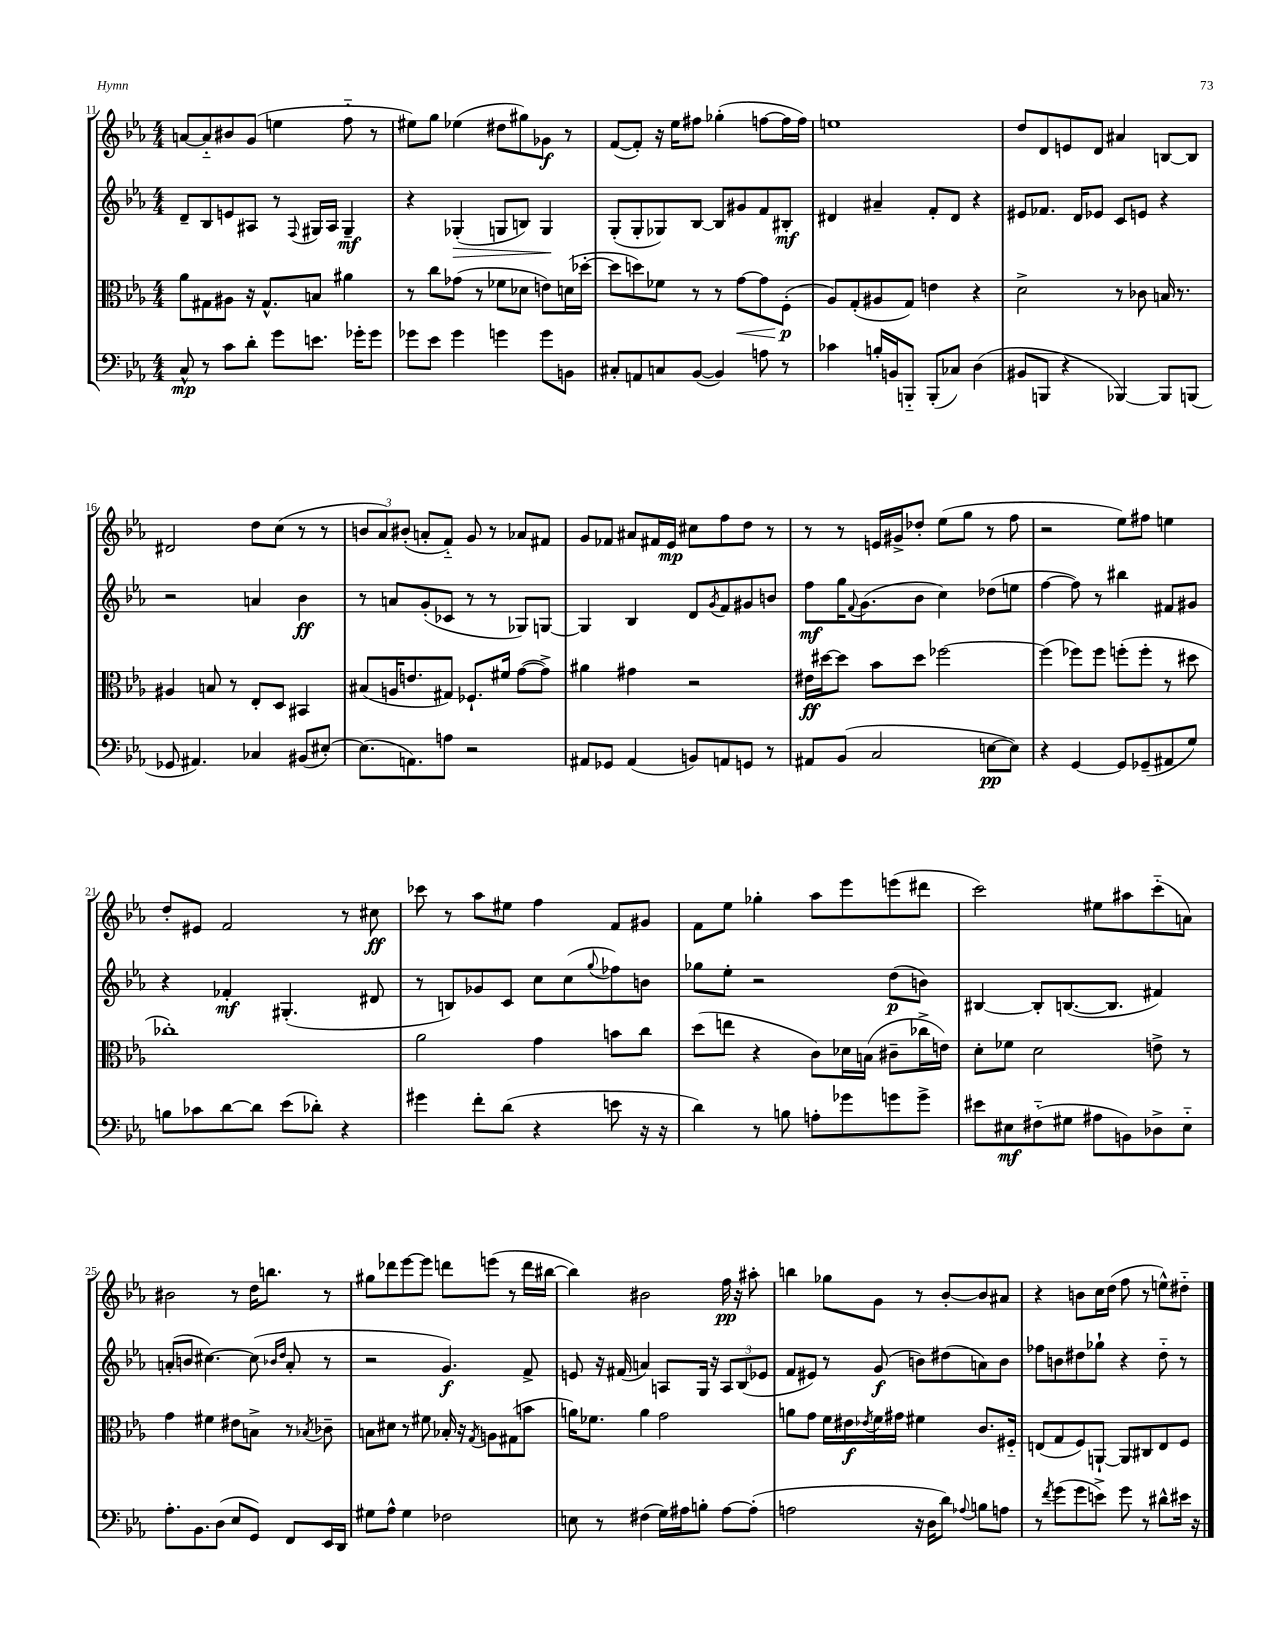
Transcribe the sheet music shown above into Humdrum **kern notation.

**kern	**kern	**kern	**kern
*staff4	*staff3	*staff2	*staff1
*clefF4	*clefC3	*clefG2	*clefG2
*k[b-e-a-]	*k[b-e-a-]	*k[b-e-a-]	*k[b-e-a-]
*M4/4	*M4/4	*M4/4	*M4/4
8C^^	8a-	8d~	[8a
8r	8G#	8B-	8a'~]
8c	8A#	8e	8b#
8d'	16r	8A#	(8g
.	8.G#^^	.	.
8g	.	8r	4ee
.	.	8qqF	.
8.e	8B	16G#	.
.	.	16A#	.
.	4a#	4G#~	8ff'~
16g-'	.	.	.
8g-	.	.	8r
=	=	=	=
8g-	8r	4r	8ee#)
8e-	8cc	.	8gg
4g-	(8g-	(4G-'	(4ee-
.	8r	.	.
4g	8f-	8G	8dd#
.	8d-	8B)	8gg#)
8g	8e)	4G	8g-
8BB	(16d	.	8r
.	[16dd-'	.	.
=	=	=	=
8C#'	8dd-]	(8G'	([8f
8AA	8dd)	8G'	8f'])
8C	8f-	8G-)	16r
.	.	.	16ee-
([8BB-	8r	[8B-	8ff#
4BB-])	8r	8B-]	(4gg-'
.	[8g	8g#	.
8A	8g]	8f	[8ff
8r	(8F'	8B#'	16ff]
.	.	.	16ff)
=	=	=	=
4c-	8A-)	4d#	1ee
.	(8G'	.	.
16B'	8A#	4a#~	.
16BB	.	.	.
8BBB'~	8G)	.	.
(8BBB'	4e	8f'	.
8C-)	.	8d#	.
(4D	4r	4r	.
=	=	=	=
8BB#	2d^	8e#	8dd
8BBB	.	8.f-	8d
4r	.	.	8e
.	.	16d	.
.	.	8e-	8d
[4BBB-)	8r	8c	4a#
.	8c-	8e	.
8BBB-]	16B	4r	[8B
.	8.r	.	.
(8BBB	.	.	8B]
=	=	=	=
8GG-	4A#	2r	2d#
4.AA#)	.	.	.
.	8B	.	.
.	8r	.	.
4C-	8E-'	4a	8dd
.	8D	.	(8cc
(8BB#	4BB#	4b-	8r
[8E#')	.	.	8r
=	=	=	=
(8.E#]	(8B#	8r	12b
.	.	.	12a-)
.	16A	8a	.
.	.	.	(12b#'
8.AA)	8.e	.	.
.	.	(8g'	8a'
8A	8G#)	8c-	8f'~)
2r	8.F-`	8r	8g
.	.	8r	8r
.	16f#	.	.
.	([8g	8G-)	8a-
.	8g^])	[8G	8f#
=	=	=	=
8AA#	4a#	4G]	8g
8GG-	.	.	8f-
(4AA#	4g#	4B-	8a#
.	.	.	16f#
.	.	.	16e-
8BB)	2r	8d	8cc#
.	.	8qg	.
8AA	.	8f	8ff
8GG	.	8g#	8dd
8r	.	8b	8r
=	=	=	=
8AA#	16e#	8ff	8r
.	[16dd#	.	.
(8BB-	8dd#]	16gg	8r
.	.	8qqf	.
.	.	(8.g	.
2C	8b-	.	16e
.	.	.	16g#^
.	8dd#	8b-	8dd-'
.	[2ff-	4cc)	(8ee-
.	.	.	8gg
[8E	.	(8dd-	8r
8E])	.	8ee	8ff
=	=	=	=
4r	(4ff-]	[4ff	2r
[4GG	8ff-)	8ff])	.
.	8ff-	8r	.
8GG]	(8ff'	4bb#	8ee-)
(8GG-~	8ff'	.	8ff#
8AA#	8r	8f#	4ee
8G)	8dd#	8g#	.
=	=	=	=
8B	1cc-')	4r	8dd'
8c-	.	.	8e#
[8d	.	4f-'	2f
8d]	.	.	.
(8e-	.	(4.G#'	.
8d-')	.	.	.
4r	.	.	8r
.	.	8d#	8cc#
=	=	=	=
4g#	2a-	8r	8ccc-
.	.	8B)	8r
8f'	.	8g-	8aa-
(8d	.	8c	8ee#
4r	4g	8cc	4ff
.	.	(8cc	.
.	.	8qqgg	.
8e	8b	8ff-)	8f
16r	8cc	8b	8g#
16r	.	.	.
=	=	=	=
4d)	(8dd	8gg-	8f
.	8ee	8ee-'	8ee-
8r	4r	2r	4gg-'
8B	.	.	.
8A'	8c)	.	8aa-
8g-	16d-	.	8eee-
.	(16B	.	.
8g	8c#~	(8dd	(8eee
8g^	16cc-^	8b)	8ddd#
.	16e)	.	.
=	=	=	=
8e#	8d'	[4B#	2ccc)
8E#	8f-	.	.
(8F#'~	2d	8B#']	.
8G#	.	([8.B	.
8A#	.	.	8ee#
.	.	8.B]	.
8BB)	.	.	8aa#
8D-^	8e^	4f#)	(8ccc'~
8E#'~	8r	.	8a)
=	=	=	=
8.A-'	4g	(8a'	2b#
.	.	8b	.
8.BB-	.	.	.
.	4f#	[4.cc#)	.
(8D	.	.	.
8E-	8e#	.	8r
8GG)	8B^	(8cc#]	16dd
.	.	.	8.bb
.	.	16qqb-	.
.	.	16qqdd	.
8FF	8r	8a'	.
.	8qB-	.	.
16EE-	8c-~	8r	8r
16DD	.	.	.
=	=	=	=
8G#	8B	2r	8gg#
8A-^^	8d#	.	8ddd-
4G#	8r	.	[8eee-
.	8f#	.	8eee-]
2F-	16B-'	4.g)	8ddd
.	16r	.	.
.	8qG	.	.
.	8A	.	(8eee
.	(8G#	.	8r
.	8b	8f^	16ddd
.	.	.	[16bb#
=	=	=	=
8E	16a)	8e	4bb#])
.	8.f-	.	.
8r	.	16r	.
.	.	(16f#	.
(4F#	4a	4a)	2b#
16G)	2g	8A	.
16A#	.	.	.
8B'	.	16G	.
.	.	16r	.
[8A#	.	12A	16ff
.	.	.	16r
.	.	(12B-	.
(8A#']	.	.	8aa#'
.	.	12e-	.
=	=	=	=
2A	8a	8f	4bb
.	8g	8e#)	.
.	16f	8r	8gg-
.	16e#	.	.
.	8qe-	.	.
.	16f	(8g	8g
.	16g#	.	.
16r	4f#	8b)	8r
16D	.	.	.
8d)	.	(8dd#	[8b-'
8qqA-	.	.	.
8B	8.c	8a)	8b-]
8A	.	8b	8a#
.	16F#'~	.	.
=	=	=	=
8r	(8E	8ff-	4r
8qf	.	.	.
(8g	8G	8b	.
8g	8F)	8dd#	8b
8e^)	[8AA`	8gg-`	16cc
.	.	.	(16dd
8g	8AA]	4r	8ff
8r	8C#	.	8r
8d#^^	8E	8dd#'~	8ee^^)
16e#	8F	8r	8dd#'~
16r	.	.	.
==	==	==	==
*-	*-	*-	*-
